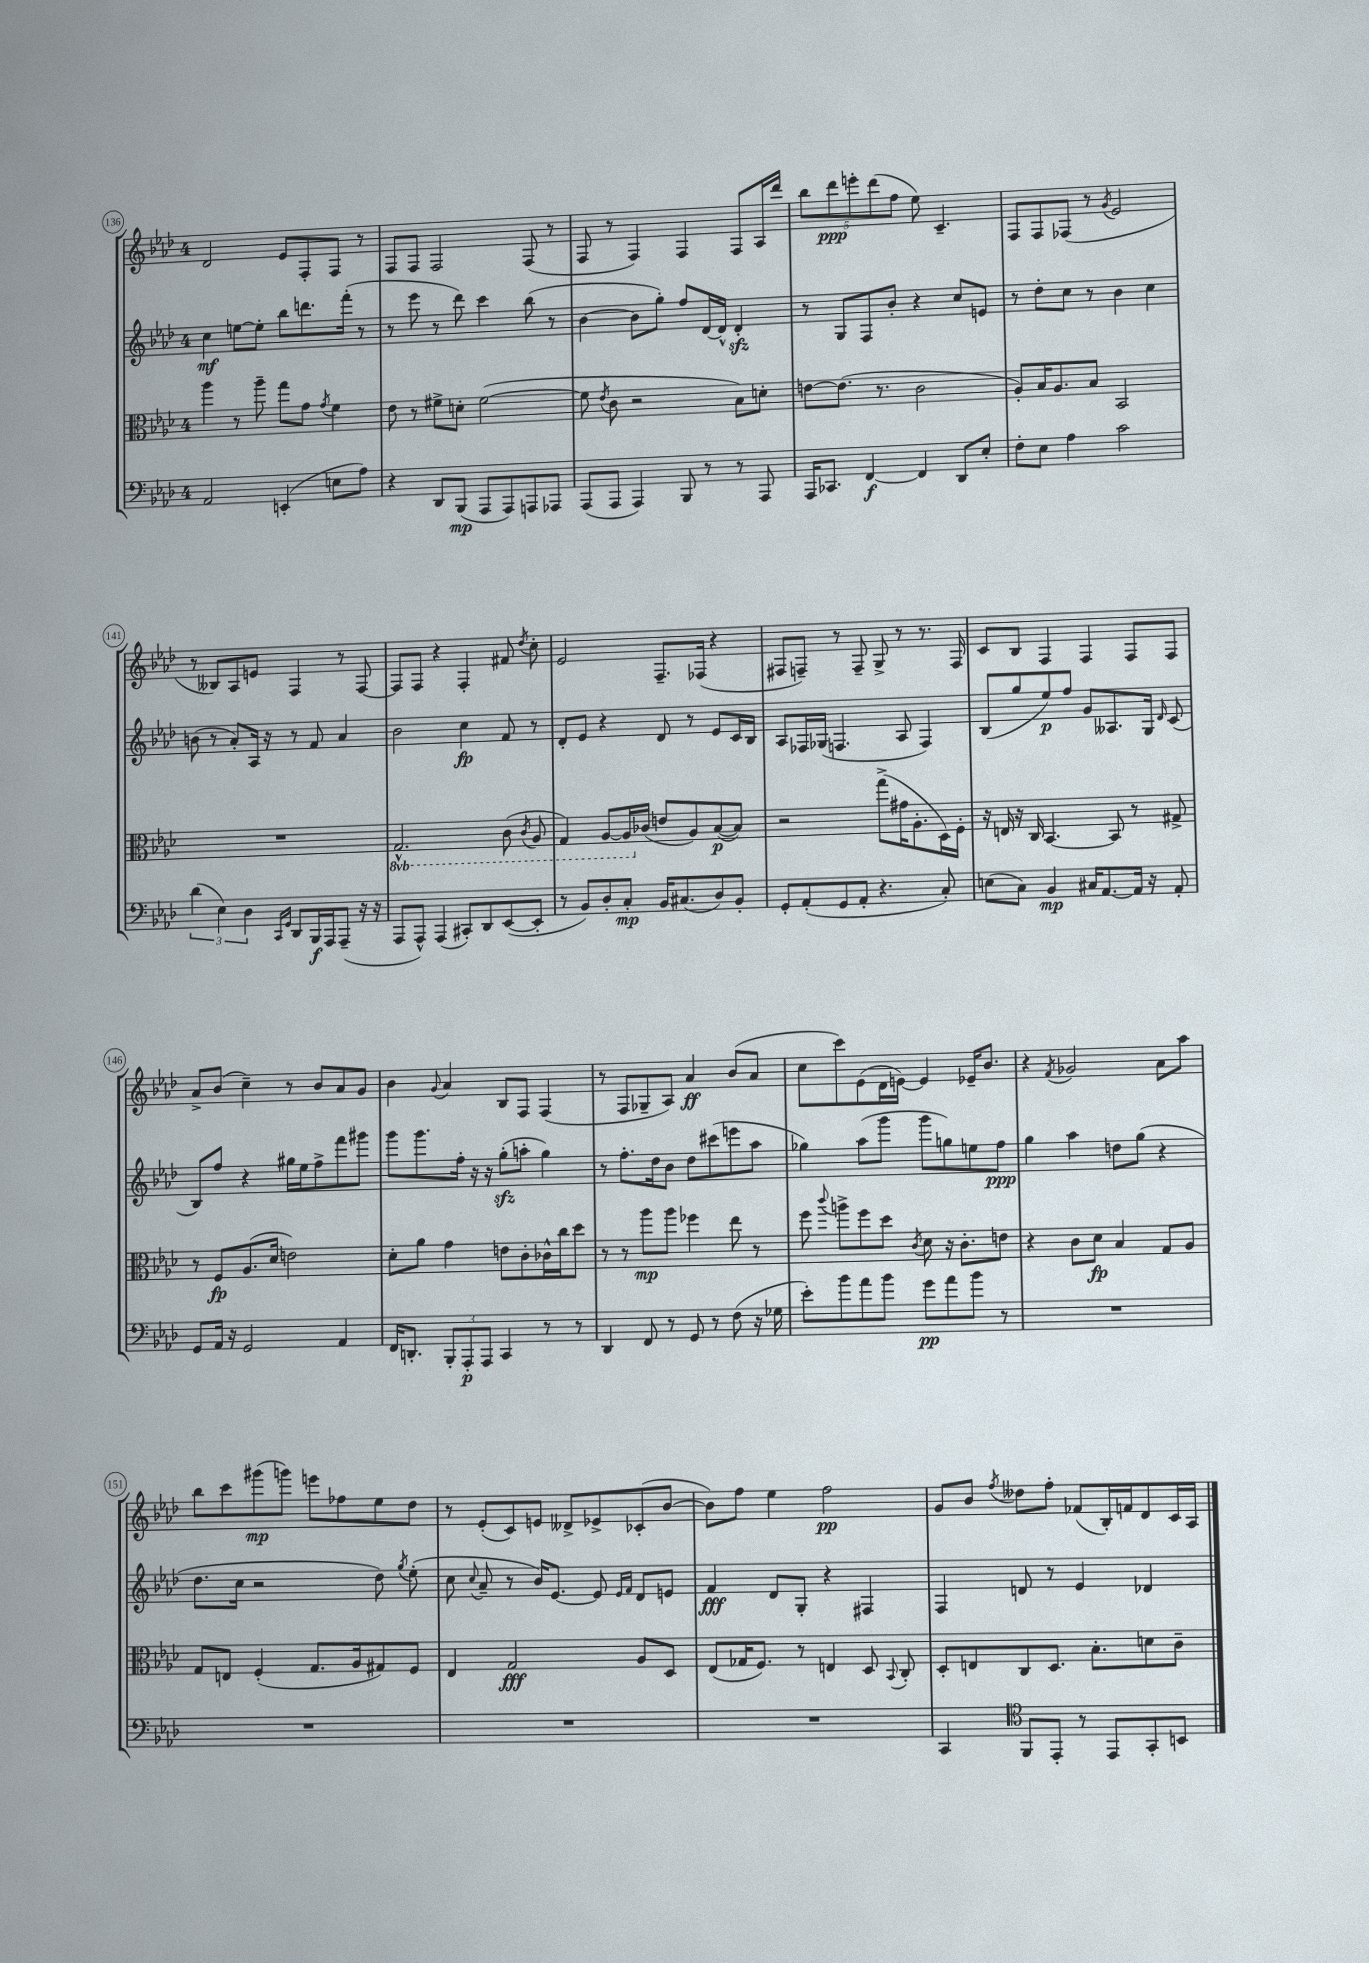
<<
\new StaffGroup <<
\new Staff = "s0" {
    \clef treble \key aes \major \once \override Staff.TimeSignature.style = #'single-digit \time 4/4
    \autoBeamOff des'2 ees'8[ f8-. f8] r8 |
    f8[ f8] f2 f8( r8 |
    f8 r8 f4) f4 f8[ aes16 des'''16] |
    \tuplet 5/4 { bes''8[ des'''8\ppp e'''8-. des'''8( f''8] } ees''8) c'4.-- |
    f8[ f8 fes8]( r8 \acciaccatura { g'8 } ees'2 |
    r8 beses8[) aes8 e'8] f4 r8 f8~ |
    f8[ f8] r4 f4-. fis'8 \acciaccatura { des''8 } c''8-. |
    ees'2 f8.[-- fes16]( r4 |
    fis8[ f8]--) r8 f8-- g8-> r8 r8. f16 |
    c'8[ bes8] f4 f4 f8[ f8] |
    aes'8[-> bes'8]( c''4--) r8 bes'8[ aes'8 g'8] |
    bes'4 \appoggiatura { g'8 } aes'4 bes8[ f8] f4( |
    r8 f8[ ges8-- aes8]) aes'4\ff bes'8[( aes'8] |
    c''8[ c'''8) ees'8( des'16 e'16]~) e'4 ees'16[-- bes'8.] |
    r4 \acciaccatura { f'8 } ges'2 aes'8[ aes''8] |
    bes''8[ c'''8 gis'''8\mp( g'''8]) e'''8[ fes''8 ees''8 des''8] |
    r8 ees'8[-.( c'8) e'8] deses'8[-> ees'8-> ces'8-.( bes'8]~ |
    bes'8[) f''8] ees''4 f''2\pp |
    g'8[ bes'8] \acciaccatura { f''8 } deses''8[ f''8]-. fes'8[( bes16-.) f'16 des'8 c'16 aes16] \bar "|." |
}
\new Staff = "s1" {
    \clef treble \key aes \major \once \override Staff.TimeSignature.style = #'single-digit \time 4/4
    \autoBeamOff c''4\mf e''8[~ e''8]-. bes''8[ d'''8. f'''16]-.( r8 |
    r8 ees'''8 r8 des'''8) c'''4 bes''8( r8 |
    bes'4~ bes'8[ g''8]-.) f''8[ des'16~ des'16]-^ des'4-.\sfz |
    r8 g8[ f8 bes'8]-. r4 c''8[ e'8] |
    r8 des''8[-. c''8] r8 bes'4 c''4 |
    b'8( r8 aes'8[-.) aes16] r16 r8 f'8 aes'4 |
    bes'2 c''4\fp f'8 r8 |
    des'8[-. ees'8] r4 des'8 r8 ees'8[ c'16 bes16] |
    aes8[ fes16 ges16]( f4. aes8 f4) |
    bes8[( g''8 ees''8\p) f''8] g'8[ aeses8. g16] \grace { des'16 } c'8( |
    bes8[) f''8] r4 gis''16[ ees''16 f''8-> f'''8 gis'''8] |
    g'''8[ g'''8. f''16]-. r16 r16 g''8[-.\sfz( a''8]-. g''4) |
    r8 f''8.[-. des''16 bes'8] des''8[ cis'''8( e'''8 aes''8] |
    ges''4) aes''8[( g'''8] g'''8[ g''8) e''8 f''8]\ppp |
    g''4 aes''4 d''8[ g''8]( r4 |
    des''8.[ c''16] r2 des''8) \acciaccatura { g''8 } ees''8-.( |
    c''8 \appoggiatura { c''8 } aes'8-- r8 bes'16[) ees'8.]~ ees'8 \grace { ees'16[ f'16] } des'8[ e'8] |
    f'4\fff des'8[ g8]-. r4 fis4 |
    f4 d'8 r8 ees'4 des'4 \bar "|." |
}
\new Staff = "s2" {
    \clef alto \key aes \major \once \override Staff.TimeSignature.style = #'single-digit \time 4/4 \set Staff.ottavationMarkups = #ottavation-simple-ordinals
    \autoBeamOff aes''4 r8 aes''8-- g''8[ g'8] \acciaccatura { g'8 } f'4 |
    ees'8 r8 fis'8[-> d'8]-. fis'2~( |
    fis'8 \acciaccatura { ees'8 } c'8 r2 bes8[) d'8]-. |
    e'8[~ e'8.]( r8. c'2 |
    aes8[-.) bes16 aes8. bes8] bes,2 |
    R1 |
    \ottava #-1 g,2.-^ c8( \acciaccatura { c8 } aes,8 |
    g,4) aes,8[~ aes,16 \ottava #0 ces'16]( e'8[ aes8) bes8~\p( bes8]) |
    r2 g''8[->( gis'16 aes8.-. des16) f16]-. |
    r16 e16 r16 c16 bes,4.~ bes,8 r8 gis8-> |
    r8 f8[\fp aes8.( des'16] e'2) |
    des'8[-. aes'8] g'4 e'8[ c'8-. ces'16-^ c''16 des''8] |
    r8 r8 aes''8[\mp aes''8] fes''4 ees''8 r8 |
    f''8 \appoggiatura { c'''8 } a''8[-> f''8 des''8] \acciaccatura { c'8 } des'8 r16 c'8.[-. e'8] |
    r4 c'8[ des'8]\fp bes4 g8[ aes8] |
    g8[ e8] f4-.( g8.[ aes16 gis8) f8] |
    ees4 g2\fff aes8[ des8] |
    ees8[( ges16 f8.]) r8 e4 des8 \appoggiatura { bes,8 } c8-. |
    des8[-. e8 c8 des8.] bes8.[-. d'8 c'8]-- \bar "|." |
}
\new Staff = "s3" {
    \clef bass \key aes \major \once \override Staff.TimeSignature.style = #'single-digit \time 4/4
    \autoBeamOff aes,2 e,4-.( e8[ aes8]) |
    r4 des,8[ bes,,8]\mp( aes,,8[ aes,,8) a,,8 aes,,8] |
    aes,,8[( aes,,8] aes,,4) bes,,8 r8 r8 aes,,8 |
    aes,,16[ ces,8.] f,4~\f f,4 des,8[ ees8]-. |
    f8[-. ees8] aes4 c'2 |
    \tuplet 3/2 { des'4( ees4) des4 } \grace { c,16[ g,16] } des,8[ bes,,16\f aes,,16 aes,,8]--( r16 r16 |
    aes,,8[ aes,,8]-^) aes,,4( cis,8[-.) des,8 ees,8~( ees,8]-. |
    r8 bes,8[) des8-. c8]-.\mp bes,16[ cis8.( des8) bes,8]-. |
    g,8[-. aes,8-.( g,8 aes,8]-. r4. c8-.) |
    e8[( c8]) bes,4\mp cis16[ aes,8.~ aes,16] r16 aes,8-. |
    g,8[ aes,16] r16 g,2 aes,4 |
    f,16[ d,8.]-. \tuplet 3/2 { bes,,8[-. aes,,8-.\p aes,,8] } c,4 r8 r8 |
    des,4 f,8 r8 g,8 r8 f8( r16 ges16 |
    ees'8[-.) bes'8 aes'8 bes'8] g'8[\pp aes'8 bes'8] r8 |
    R1 |
    R1 |
    R1 |
    R1 |
    c,4 \clef tenor f,8[ ees,8]-. r8 ees,8[ g,8-. b,8] \bar "|." |
}
>>
>>
\layout { \context { \Score currentBarNumber = #136 \override BarNumber.stencil = #(make-stencil-circler 0.1 0.3 ly:text-interface::print) } }
